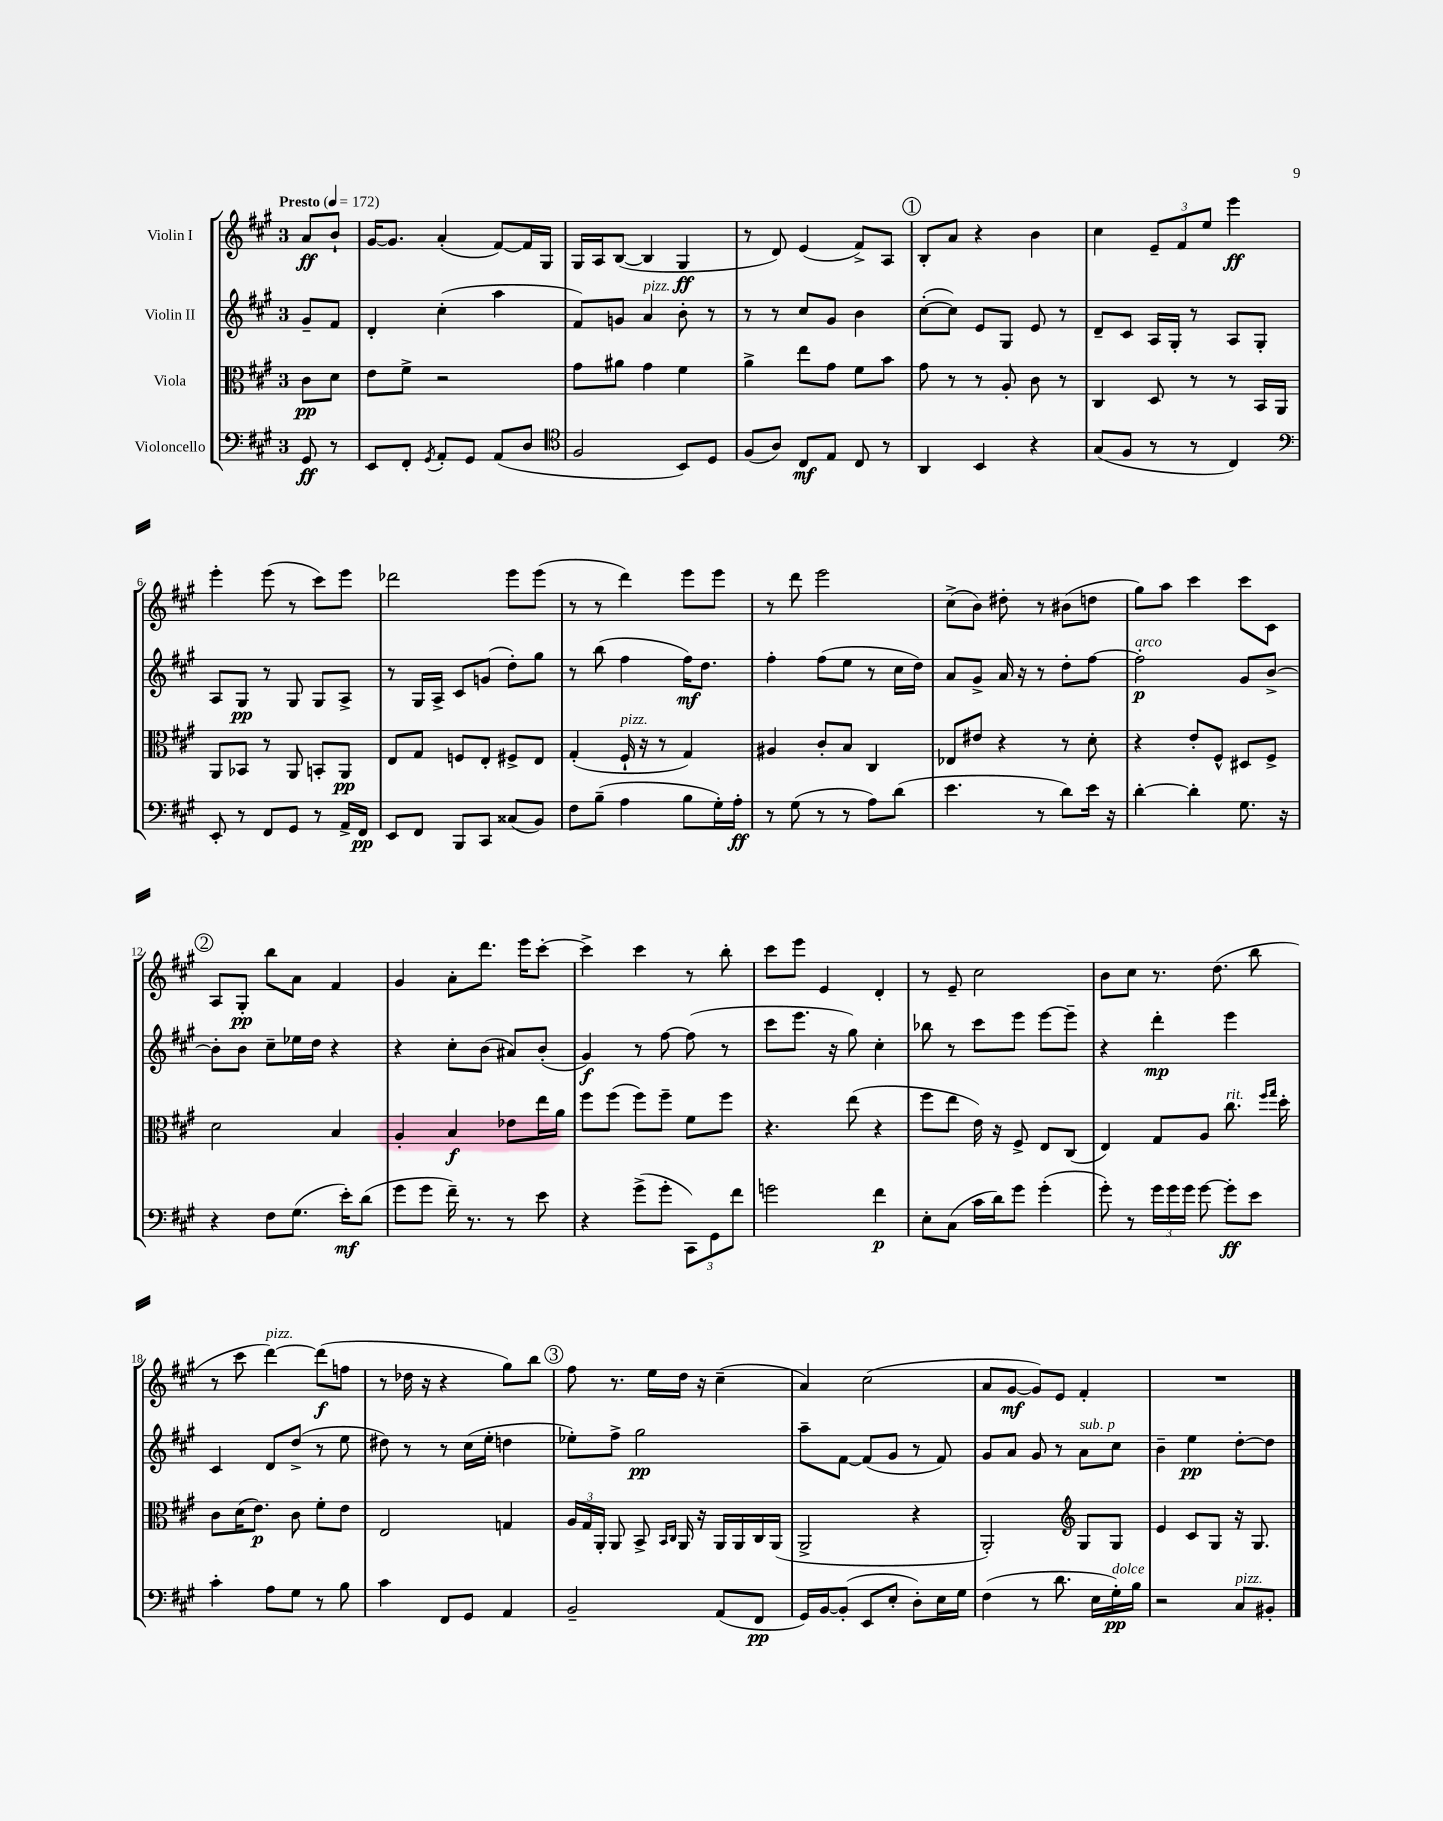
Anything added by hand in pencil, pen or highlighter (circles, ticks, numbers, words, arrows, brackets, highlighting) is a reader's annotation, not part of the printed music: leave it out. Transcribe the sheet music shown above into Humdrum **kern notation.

**kern	**dynam	**kern	**dynam	**kern	**dynam	**kern	**dynam
*part4	*part4	*part3	*part3	*part2	*part2	*part1	*part1
*staff4	*staff4	*staff3	*staff3	*staff2	*staff2	*staff1	*staff1
*I"Violoncello	*	*I"Viola	*	*I"Violin II	*	*I"Violin I	*
*clefF4	*	*clefC3	*	*clefG2	*	*clefG2	*
*k[f#c#g#]	*	*k[f#c#g#]	*	*k[f#c#g#]	*	*k[f#c#g#]	*
*M3/4	*	*M3/4	*	*M3/4	*	*M3/4	*
*MM172	*	*MM172	*	*MM172	*	*MM172	*
=	=	=	=	=	=	=	=
!	!	!	!	!	!	!LO:TX:a:B:t=Presto	!
8GG#/	ff	8c#\L	pp	8g#~/L	.	8a/L	ff
8r	.	8d\J	.	8f#/J	.	8b`/J	.
=1	=1	=1	=1	=1	=1	=1	=1
8EE/L	.	8e\L	.	4d'/	.	[16g#/KL	.
.	.	.	.	.	.	8.g#/J]	.
8FF#'/J	.	8f#^\J	.	.	.	.	.
8qGG#/	.	.	.	.	.	.	.
8AA'/L	.	2r	.	(4cc#'\	.	(4a'/	.
8GG#/J	.	.	.	.	.	.	.
(8AA/L	.	.	.	4aa\	.	[8f#/L)	.
8D/J	.	.	.	.	.	16f#/L]	.
.	.	.	.	.	.	16G#/JJ	.
=2	=2	=2	=2	=2	=2	=2	=2
*clefC4	*	*	*	*	*	*	*
2F#/	.	8g#\L	.	8f#/L)	.	16G#/LL	.
.	.	.	.	.	.	16A/J	.
.	.	8a#X\J	.	8gn/J	.	([8B/J	.
!	!	!	!	!LO:TX:a:i:t=pizz.	!	!	!
.	.	4g#\	.	4a/	.	4B/]	.
8BB/L)	.	4f#\	.	8b'\	.	4G#/	ff
8D/J	.	.	.	8r	.	.	.
=3	=3	=3	=3	=3	=3	=3	=3
(8F#/L	.	4a^\	.	8r	.	8r	.
8A/J)	.	.	.	8r	.	8d/)	.
8C#/L	mf	8ee\L	.	8cc#/L	.	(4e/	.
8E/J	.	8g#\J	.	8g#/J	.	.	.
8C#/	.	8f#\L	.	4b\	.	8f#^/L)	.
8r	.	8b\J	.	.	.	8A/J	.
!!LO:REH:place=s1:t=1
=4	=4	=4	=4	=4	=4	=4	=4
4AA/	.	8g#\	.	([8cc#'\L	.	8B'/L	.
.	.	8r	.	8cc#\J])	.	8a/J	.
4BB/	.	8r	.	8e/L	.	4r	.
.	.	8A'/	.	8G#/J	.	.	.
4r	.	8c#\	.	8e/	.	4b\	.
.	.	8r	.	8r	.	.	.
=5	=5	=5	=5	=5	=5	=5	=5
(8G#/L	.	4C#/	.	8d~/L	.	4cc#\	.
8F#/J	.	.	.	8c#/J	.	.	.
8r	.	8D/	.	16A/LL	.	12e~/L	.
.	.	.	.	16G#'/JJ	.	.	.
.	.	.	.	.	.	12f#/	.
8r	.	8r	.	8r	.	.	.
.	.	.	.	.	.	12ee/J	.
4C#/)	.	8r	.	8A/L	.	4eee\	ff
.	.	16BB/LL	.	8G#'/J	.	.	.
.	.	16AA/JJ	.	.	.	.	.
!!LO:LB:g=z
=6	=6	=6	=6	=6	=6	=6	=6
*clefF4	*	*	*	*	*	*	*
8EE'/	.	8AA/L	.	8A/L	.	4eee'\	.
8r	.	8BB-X/J	.	8G#/J	pp	.	.
8FF#/L	.	8r	.	8r	.	(8eee\	.
8GG#/J	.	8AA/	.	8G#/	.	8r	.
8r	.	8BBn'/L	.	8G#/L	.	8ccc#\L)	.
16AA^/LL	.	8AA/J	pp	8A^/J	.	8eee\J	.
16FF#/JJ	pp	.	.	.	.	.	.
=7	=7	=7	=7	=7	=7	=7	=7
8EE/L	.	8E/L	.	8r	.	2ddd-X\	.
8FF#/J	.	8G#/J	.	16G#/LL	.	.	.
.	.	.	.	16A^/JJ	.	.	.
8BBB/L	.	8Fn/L	.	8c#/L	.	.	.
8CC#/J	.	8E'/J	.	(8gn/J	.	.	.
(8C##X/L	.	8F#X^/L	.	8dd'\L)	.	8eee\L	.
8BB/J)	.	8E/J	.	8gg#\J	.	(8eee\J	.
=8	=8	=8	=8	=8	=8	=8	=8
8F#\L	.	(4G#'/	.	8r	.	8r	.
(8B~\J	.	.	.	(8bb\	.	8r	.
!	!	!LO:TX:a:i:t=pizz.	!	!	!	!	!
4A\	.	16F#`/	.	4ff#\	.	4ddd\)	.
.	.	16r	.	.	.	.	.
.	.	8r	.	.	.	.	.
8B\L	.	4G#/)	.	16ff#\KL)	mf	8eee\L	.
.	.	.	.	8.dd\J	.	.	.
16G#'\L)	.	.	.	.	.	8eee\J	.
16A'\JJ	ff	.	.	.	.	.	.
=9	=9	=9	=9	=9	=9	=9	=9
8r	.	4A#X/	.	4ff#'\	.	8r	.
(8G#\	.	.	.	.	.	8ddd\	.
8r	.	8c#'/L	.	(8ff#\L	.	2eee\	.
8r	.	8B/J	.	8ee\J	.	.	.
8A\L)	.	4C#/	.	8r	.	.	.
(8d\J	.	.	.	16cc#\LL	.	.	.
.	.	.	.	16dd\JJ)	.	.	.
=10	=10	=10	=10	=10	=10	=10	=10
4.e\	.	8E-X/L	.	8a/L	.	(8cc#^\L	.
.	.	8e#X/J	.	8g#^/J	.	8b\J)	.
.	.	4r	.	16a/	.	8dd#X'\	.
.	.	.	.	16r	.	.	.
8r	.	.	.	8r	.	8r	.
8d\L)	.	8r	.	8dd'\L	.	(8b#X\L	.
16e\Jk	.	8d'\	.	[8ff#\J	.	8ddn\J	.
16r	.	.	.	.	.	.	.
=11	=11	=11	=11	=11	=11	=11	=11
!	!	!	!	!LO:TX:a:i:t=arco	!	!	!
[4d'\	.	4r	.	2ff#'\]	p	8gg#\L)	.
.	.	.	.	.	.	8aa\J	.
4d'\]	.	8e'/L	.	.	.	4ccc#\	.
.	.	8F#^^/J	.	.	.	.	.
8.G#\	.	8D#X/L	.	8g#/L	.	8ccc#\L	.
.	.	8F#^/J	.	[8b^/J	.	8c#\J	.
16r	.	.	.	.	.	.	.
!!LO:LB:g=z
!!LO:REH:place=s1:t=2
=12	=12	=12	=12	=12	=12	=12	=12
4r	.	2d\	.	8b'\L]	.	8A/L	.
.	.	.	.	8b\J	.	8G#'/J	pp
8F#\L	.	.	.	8cc#~\L	.	8bb\L	.
(8.G#\J	.	.	.	16ee-X\L	.	8a\J	.
.	.	.	.	16dd\JJ	.	.	.
.	.	4B/	.	4r	.	4f#/	.
16e'\KL)	mf	.	.	.	.	.	.
(8d\J	.	.	.	.	.	.	.
=13	=13	=13	=13	=13	=13	=13	=13
8g#\L	.	4A'/	.	4r	.	4g#/	.
8g#\J	.	.	.	.	.	.	.
16f#~\)	.	4B/	f	8cc#'\L	.	8a'\L	.
8.r	.	.	.	.	.	.	.
.	.	.	.	(8b\J	.	8.ddd\J	.
8r	.	8e-X\L	.	8a#X/L)	.	.	.
.	.	.	.	.	.	16eee\KL	.
8e\	.	16ee\L	.	(8b'/J	.	[8ccc#'\J	.
.	.	16a\JJ	.	.	.	.	.
=14	=14	=14	=14	=14	=14	=14	=14
4r	.	8ff#\L	.	4g#/)	f	4ccc#^\]	.
.	.	(8ff#\J	.	.	.	.	.
(8g#^\L	.	8ff#\L)	.	8r	.	4ccc#\	.
8g#'\J	.	8ff#~\J	.	[8ff#\	.	.	.
12CC#\L)	.	8f#\L	.	(8ff#\]	.	8r	.
12GG#\	.	.	.	.	.	.	.
.	.	8ff#\J	.	8r	.	8bb'\	.
12f#\J	.	.	.	.	.	.	.
=15	=15	=15	=15	=15	=15	=15	=15
2gn\	.	4.r	.	8ccc#\L	.	8ccc#\L	.
.	.	.	.	8.eee\J	.	8eee\J	.
.	.	.	.	.	.	4e/	.
.	.	.	.	16r	.	.	.
.	.	(8ee\	.	8gg#\)	.	.	.
4f#\	p	4r	.	4cc#'\	.	4d'/	.
=16	=16	=16	=16	=16	=16	=16	=16
8E'\L	.	8ff#\L	.	8bb-X\	.	8r	.
(8C#\J	.	8ee\J	.	8r	.	8e~/	.
16c#\LL	.	16e\)	.	8ccc#\L	.	2cc#\	.
16d\J)	.	16r	.	.	.	.	.
8g#\J	.	8F#^/	.	8eee\J	.	.	.
(4g#'\	.	8E/L	.	[8eee\L	.	.	.
.	.	(8C#/J	.	8eee~\J]	.	.	.
=17	=17	=17	=17	=17	=17	=17	=17
8g#'\)	.	4E/)	.	4r	.	8b\L	.
8r	.	.	.	.	.	8cc#\J	.
24g#\LL	.	8G#/L	.	4ddd'\	mp	8.r	.
24g#\	.	.	.	.	.	.	.
24g#\JJ	.	.	.	.	.	.	.
[8g#\	.	8A/J	.	.	.	.	.
.	.	.	.	.	.	(8.dd\	.
!	!	!LO:TX:a:i:t=rit.	!	!	!	!	!
8g#'\L]	ff	8.cc#\	.	4eee\	.	.	.
8e\J	.	.	.	.	.	8bb\	.
.	.	16qqff#/LL	.	.	.	.	.
.	.	16qqgg#/JJ	.	.	.	.	.
.	.	16dd'\	.	.	.	.	.
!!LO:LB:g=z
=18	=18	=18	=18	=18	=18	=18	=18
4c#'\	.	8c#\L	.	4c#/	.	8r	.
.	.	(16d\K	.	.	.	8ccc#\	.
.	.	8.e\J)	p	.	.	.	.
!	!	!	!	!	!	!LO:TX:a:i:t=pizz.	!
8A\L	.	.	.	8d/L	.	[4ddd\)	.
8G#\J	.	8c#\	.	(8dd^/J	.	.	.
8r	.	8f#'\L	.	8r	.	(8ddd\L]	f
8B\	.	8e\J	.	8ee\	.	8ffn\J	.
=19	=19	=19	=19	=19	=19	=19	=19
4c#\	.	2E/	.	8dd#X\)	.	8r	.
.	.	.	.	8r	.	16dd-X\	.
.	.	.	.	.	.	16r	.
8FF#/L	.	.	.	8r	.	4r	.
8GG#/J	.	.	.	(16cc#\LL	.	.	.
.	.	.	.	16ee'\JJ	.	.	.
4AA/	.	4Gn/	.	4ddn\	.	8gg#\L)	.
.	.	.	.	.	.	8bb\J	.
!!LO:REH:place=s1:t=3
=20	=20	=20	=20	=20	=20	=20	=20
2BB~/	.	24A/LL	.	8ee-X'\L)	.	8ff#\	.
.	.	24G#/	.	.	.	.	.
.	.	24AA'/JJ	.	.	.	.	.
.	.	8AA/	.	8ff#^\J	.	8.r	.
.	.	8BB^/	.	2gg#\	pp	.	.
.	.	.	.	.	.	16ee\LL	.
.	.	16qqBB/LL	.	.	.	.	.
.	.	16qqC#/JJ	.	.	.	.	.
.	.	16AA/	.	.	.	16dd\JJ	.
.	.	16r	.	.	.	16r	.
(8AA/L	.	16AA/LL	.	.	.	(4cc#~\	.
.	.	16AA/	.	.	.	.	.
8FF#/J	pp	16C#/	.	.	.	.	.
.	.	(16AA/JJ	.	.	.	.	.
=21	=21	=21	=21	=21	=21	=21	=21
16GG#/LL)	.	2AA^/	.	8aa~\L	.	4a/)	.
[16BB/J	.	.	.	.	.	.	.
(8BB'/J]	.	.	.	[8f#\J	.	.	.
8EE/L	.	.	.	(8f#/L]	.	(2cc#\	.
8E'/J	.	.	.	8g#/J	.	.	.
8D'\L)	.	4r	.	8r	.	.	.
16E\L	.	.	.	8f#/)	.	.	.
16G#\JJ	.	.	.	.	.	.	.
=22	=22	=22	=22	=22	=22	=22	=22
(4F#\	.	2AA'/)	.	8g#/L	.	8a/L	.
.	.	.	.	8a/J	.	[8g#/J	mf
8r	.	.	.	8g#/	.	8g#/L])	.
8.d\	.	.	.	8r	.	8e/J	.
*	*	*clefG2	*	*	*	*	*
!	!	!	!	!LO:TX:a:i:t=sub. p	!	!	!
.	.	8G#/L	.	8a\L	.	4f#'/	.
16E\LL	.	.	.	.	.	.	.
!LO:TX:a:i:t=dolce	!	!	!	!	!	!	!
16G#'\)	pp	8G#/J	.	8cc#\J	.	.	.
16B\JJ	.	.	.	.	.	.	.
=23	=23	=23	=23	=23	=23	=23	=23
2r	.	4e/	.	4b~\	.	2.r	.
.	.	8c#/L	.	4ee\	pp	.	.
.	.	8G#/J	.	.	.	.	.
!LO:TX:a:i:t=pizz.	!	!	!	!	!	!	!
8C#/L	.	16r	.	[8dd'\L	.	.	.
.	.	8.G#/	.	.	.	.	.
8BB#X'/J	.	.	.	8dd\J]	.	.	.
==	==	==	==	==	==	==	==
*-	*-	*-	*-	*-	*-	*-	*-
